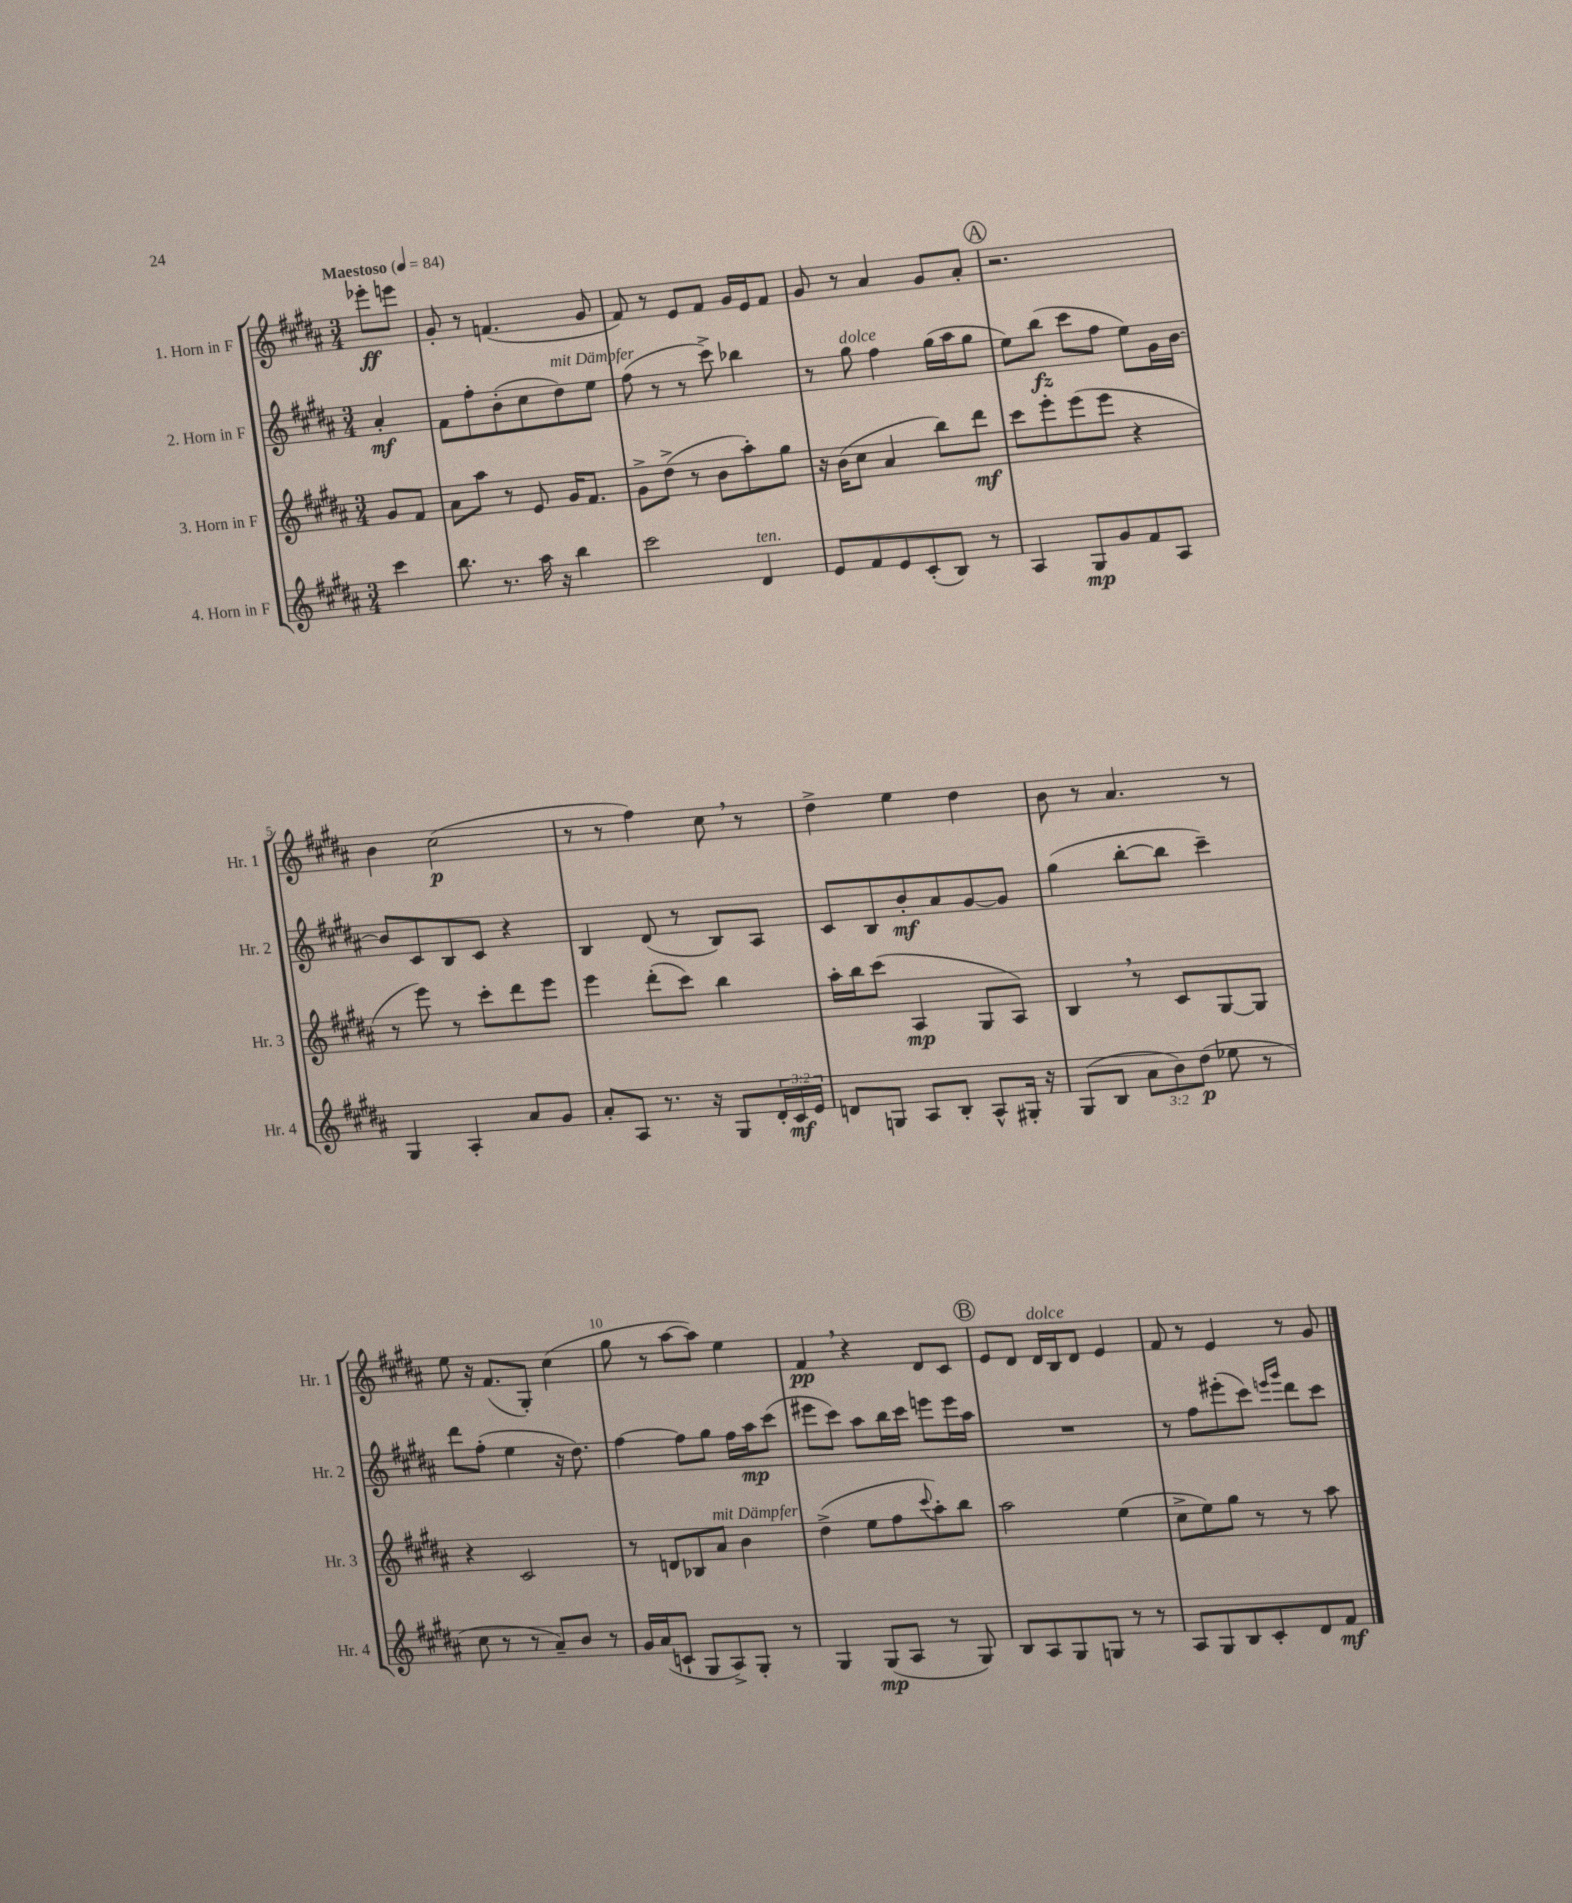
<<
\new StaffGroup <<
\new Staff = "s0" \with { instrumentName = "1. Horn in F" shortInstrumentName = "Hr. 1" } {
    \clef treble \key b \major \numericTimeSignature \time 3/4 \partial 4 \tempo "Maestoso" 4 = 84
    ees'''8-.\ff e'''8 |
    gis'8-. r8 f'4.( gis'8 |
    fis'8) r8 e'8 fis'8 gis'16 e'16 fis'8 |
    gis'8 r8 ais'4 gis'8 ais'8-. |
    \mark \markup { \circle "A" } r2. |
    b'4 cis''2\p( |
    r8 r8 fis''4) cis''8 \breathe r8 |
    dis''4-> e''4 dis''4 |
    b'8 r8 ais'4. r8 |
    e''8 r16 fis'8.( gis8-.) cis''4( |
    gis''8 r8 ais''8~ ais''8) e''4 |
    fis'4\pp \breathe r4 dis'8 cis'8 |
    \mark \markup { \circle "B" } e'8 dis'8 dis'16^\markup { \italic "dolce" } b16 dis'8 e'4 |
    fis'8 r8 e'4 r8 gis'8 \bar "|." |
}
\new Staff = "s1" \with { instrumentName = "2. Horn in F" shortInstrumentName = "Hr. 2" } {
    \clef treble \key b \major \numericTimeSignature \time 3/4 \partial 4
    ais'4-.\mf |
    fis'8 fis''8-. b'8-.( cis''8 dis''8^\markup { \italic "mit Dämpfer" }) e''8 |
    fis''8( r8 r8 cis'''8->) bes''4 |
    r8 gis''8^\markup { \italic "dolce" } fis''4 gis''16( ais''16 gis''8 |
    \mark \markup { \circle "A" } e''8) b''8\fz( cis'''8 fis''8 e''8) gis'16 b'16~ |
    b'8 cis'8 b8 cis'8 r4 |
    b4 dis'8( r8 b8) ais8 |
    cis'8 b8 b'8-.\mf ais'8 gis'8~ gis'8 |
    gis''4( b''8~-. b''8 cis'''4--) |
    dis'''8 fis''8-.( e''4 r16 dis''8.) |
    fis''4~ fis''8 gis''8 fis''16 ais''16\mp cis'''8( |
    eis'''8 cis'''8) ais''8 b''16 cis'''16 e'''8 e'''16 ais''16 |
    \mark \markup { \circle "B" } R2. |
    r8 fis''8 eis'''8-.( cis'''8) \grace { e'''16 gis'''16 } dis'''8 cis'''8 \bar "|." |
}
\new Staff = "s2" \with { instrumentName = "3. Horn in F" shortInstrumentName = "Hr. 3" } {
    \clef treble \key b \major \numericTimeSignature \time 3/4 \partial 4
    gis'8 fis'8 |
    ais'8 ais''8 r8 e'8 gis'16 fis'8. |
    gis'8-> dis''8->( r8 b'8 ais''8-.) gis''8 |
    r16 b'16( cis''8 ais'4 b''8) dis'''8\mf |
    \mark \markup { \circle "A" } cis'''8 e'''8-. e'''8( e'''8 r4 |
    r8 e'''8) r8 cis'''8-. dis'''8 e'''8 |
    e'''4 dis'''8-.( cis'''8) b''4 |
    ais''16-. b''16 cis'''8( ais4\mp gis8 ais8) |
    b4 \breathe r8 cis'8 gis8~ gis8 |
    r4 cis'2 |
    r8 d'8 bes8 ais'8^\markup { \italic "mit Dämpfer" } b'4 |
    dis''4->( e''8 fis''8 \appoggiatura { cis'''8 } ais''8-.) b''8 |
    \mark \markup { \circle "B" } ais''2 e''4( |
    cis''8-> e''8) gis''8 r8 r8 ais''8 \bar "|." |
}
\new Staff = "s3" \with { instrumentName = "4. Horn in F" shortInstrumentName = "Hr. 4" } {
    \clef treble \key b \major \numericTimeSignature \time 3/4 \override Staff.TupletNumber.text = #tuplet-number::calc-fraction-text \partial 4
    cis'''4 |
    b''8. r8. ais''16 r16 b''4 |
    cis'''2 dis'4^\markup { \italic "ten." } |
    e'8 fis'8 e'8 cis'8-.( b8) r8 |
    \mark \markup { \circle "A" } ais4 gis8\mp gis'8 fis'8 ais8 |
    gis4 ais4-. ais'8 gis'8 |
    ais'8-. ais8 r8. r16 gis8 \tuplet 3/2 { dis'16-. cis'16\mf e'16 } |
    d'8 g8 ais8 b8-. ais8-^ gis16-. r16 |
    gis8( b8 \tuplet 3/2 { ais'8 b'8) dis''8\p( } ees''8 r8 |
    cis''8 r8 r8 ais'8--) b'8 r8 |
    gis'16 ais'16( c'8-! gis8 ais8->) gis8-. r8 |
    gis4 gis8\mp( ais8 r8 gis8) |
    \mark \markup { \circle "B" } b8 ais8 gis8 g8 r8 r8 |
    ais8 gis8 b8 cis'8-. dis'8 fis'8\mf \bar "|." |
}
>>
>>
\layout { \context { \Score \override BarNumber.break-visibility = ##(#f #t #t) barNumberVisibility = #(every-nth-bar-number-visible 5) } }
